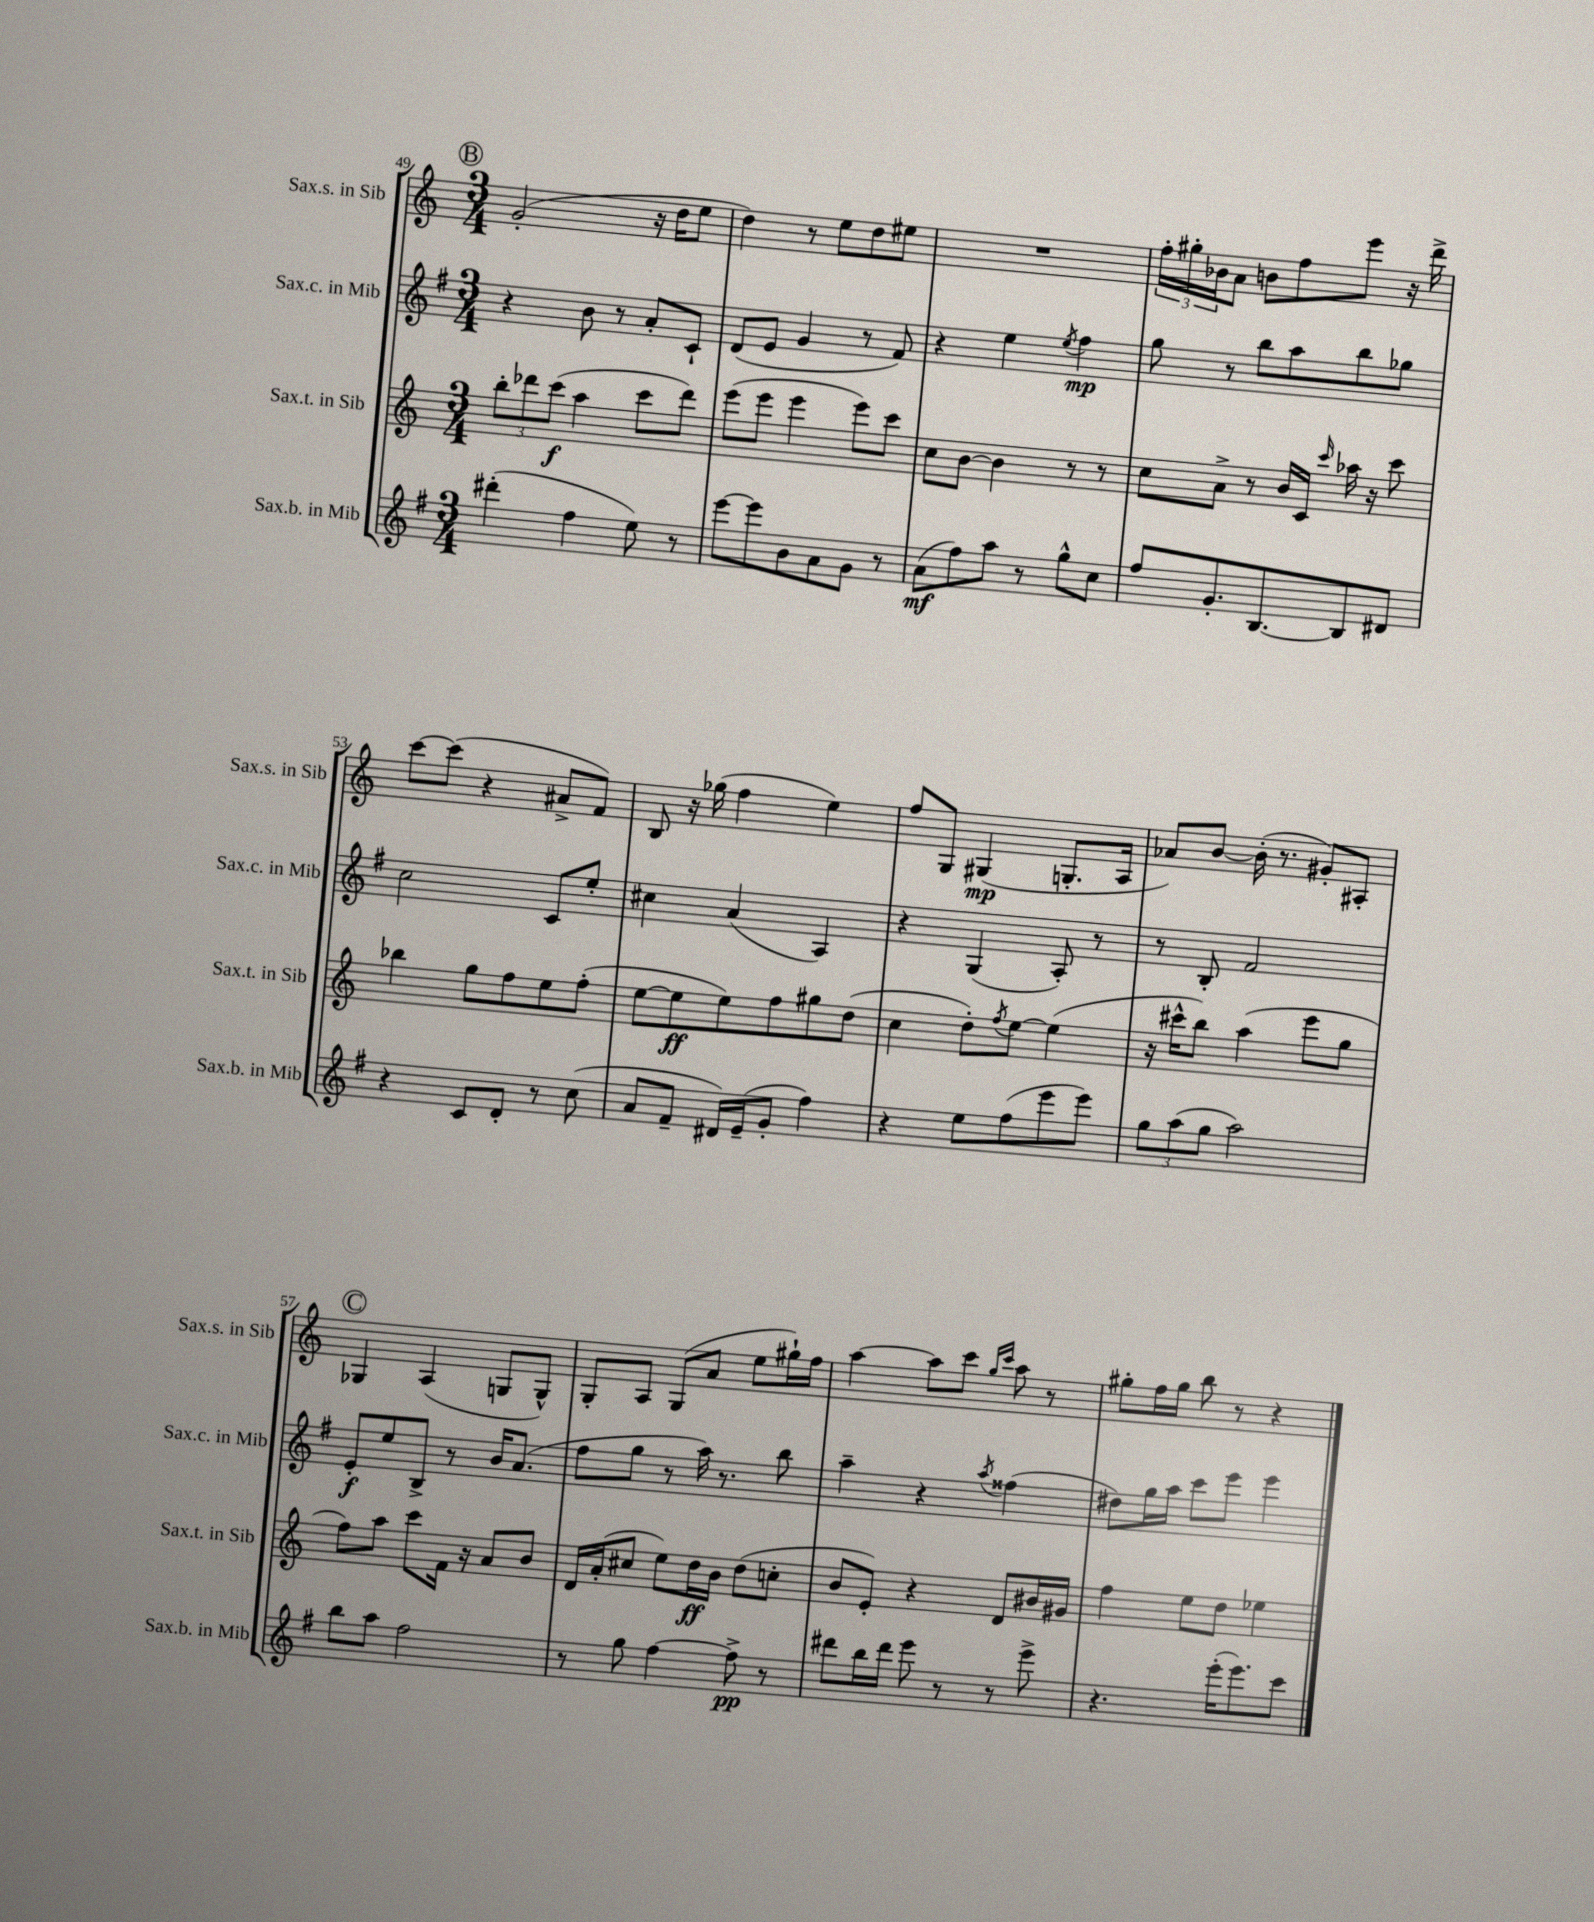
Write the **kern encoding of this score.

**kern	**kern	**kern	**kern
*staff4	*staff3	*staff2	*staff1
*clefG2	*clefG2	*clefG2	*clefG2
*k[f#]	*k[]	*k[f#]	*k[]
*M3/4	*M3/4	*M3/4	*M3/4
(4ddd#'	12bb'	4r	(2g'
.	12ddd-	.	.
.	(12ccc	.	.
4ff#	4aa	8b	.
.	.	8r	.
8ee)	8ccc	8a'	16r
.	.	.	16dd
8r	8ddd-)	8c`	8ee
=	=	=	=
[8eee	(8eee	(8d	4dd)
8eee]	8eee	8e	.
8b	4eee	4g	8r
8a	.	.	8ee
8g	8eee)	8r	8dd
8r	8ccc	8f#)	8ee#
=	=	=	=
(8a	8cc	4r	2.r
8ff#)	[8b	.	.
8aa	4b]	4ee	.
8r	.	.	.
.	.	8qee	.
8gg^^	8r	4ff#	.
8cc	8r	.	.
=	=	=	=
8ff#	8cc	8gg	24ff'
.	.	.	24gg#'
.	.	.	24b-
8.g'	8a^	8r	8a
.	8r	8bb	8b
[8.B	.	.	.
.	16b	8aa	8ff
.	16c	.	.
.	16qqccc	.	.
8B]	16aa-	8bb	8eee
.	16r	.	.
8d#	8ccc	8gg-	16r
.	.	.	16ddd^
=	=	=	=
4r	4bb-	2cc	[8ccc
.	.	.	(8ccc]
8c	8gg	.	4r
8d'	8ff	.	.
8r	8ee	8c	8a#^
(8cc	(8ff'	8ee'	8f)
=	=	=	=
8a	[8ee	4cc#	8B
8f#~	8ee]	.	16r
.	.	.	(16gg-
16d#)	8ee)	(4a	4ff
(16e~	.	.	.
8g'	8ff	.	.
4ff#)	8gg#	4A)	4ee)
.	(8dd	.	.
=	=	=	=
4r	4cc	4r	8ff
.	.	.	8G
8ee	8dd')	(4G	(4G#
.	8qff	.	.
(8ff#	[8ee	.	.
8eee	(4ee]	8A')	8.G'
8eee)	.	8r	.
.	.	.	16A
=	=	=	=
12gg	16r	8r	8a-)
.	16ccc#^^	.	.
(12aa	.	.	.
.	8bb)	8B'	[8b
12gg	.	.	.
2aa)	(4aa	2f#	(16b']
.	.	.	8.r
.	8eee	.	8g#')
.	8gg	.	8A#'
=	=	=	=
8bb	8ff)	8e'	4G-
8aa	8aa	8ee	.
2ff#	8ccc	8B^	(4A
.	16f	8r	.
.	16r	.	.
.	8a	16b	8G
.	.	(8.a	.
.	8b	.	8G^^)
=	=	=	=
8r	16d	8ff#	8G'
.	(16a'	.	.
8gg	8cc#	8gg	8A
[4ff#	8ee)	8r	(8G
.	16dd	16aa)	8a
.	16b	8.r	.
8ff#^]	(8dd	.	8ee
8r	8cc'	8bb	16gg#`)
.	.	.	16ff
=	=	=	=
8ddd#	8b	4aa~	[4aa
16bb	8e')	.	.
16ddd#	.	.	.
8eee	4r	4r	8aa]
8r	.	.	8ccc
.	.	.	16qqgg
.	.	8qaa	16qqccc
8r	8d	(4ff##	8aa
8eee^	16b#	.	8r
.	16g#	.	.
=	=	=	=
4.r	4ff	8dd#)	8gg#'
.	.	16gg	16ff
.	.	16aa	16gg#
.	8ee	8ccc	8bb
(16eee'	8dd	8eee	8r
8.eee)	.	.	.
.	4ee-	4eee	4r
8ccc	.	.	.
==	==	==	==
*-	*-	*-	*-
